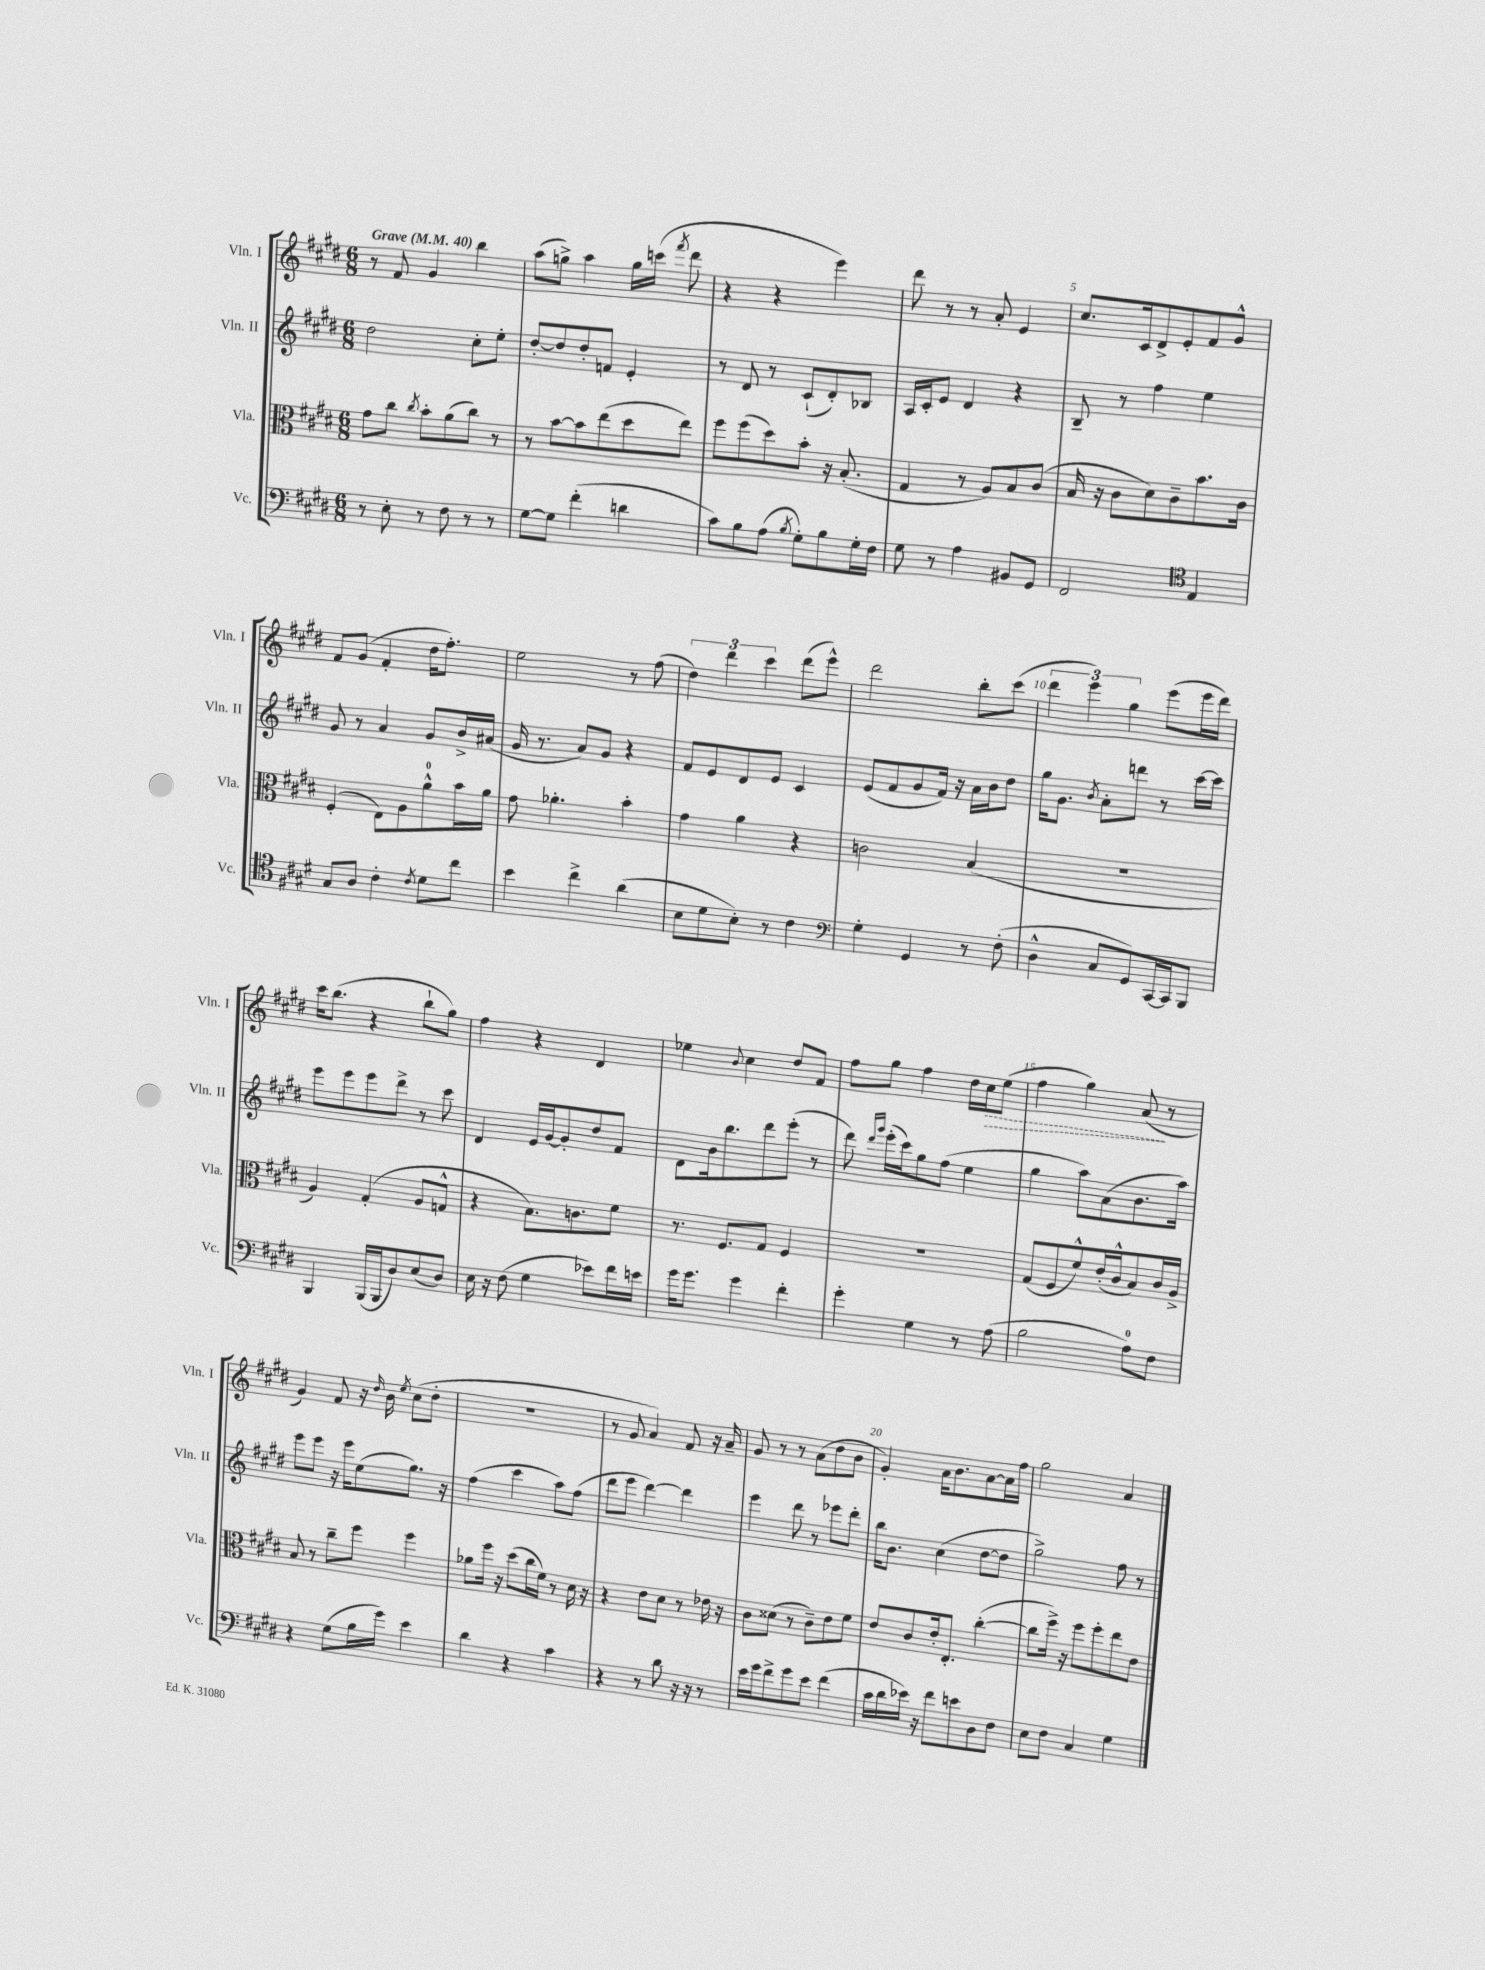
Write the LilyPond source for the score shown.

<<
\new StaffGroup <<
\new Staff = "s0" \with { instrumentName = "Vln. I" shortInstrumentName = "Vln. I" } {
    \clef treble \key e \major \numericTimeSignature \time 6/8 \tempo "Grave" 4 = 40
    \autoBeamOff r8 fis'8 gis'4 b''4 |
    a''8[( g''8]->) a''4 g''16[ c'''16]( \acciaccatura { fis'''8 } dis'''8 |
    r4 r4 e'''4) |
    dis'''8 r8 r8 a'8-. e'4 |
    cis''8.[ cis'16 dis'8-> e'8-. fis'8 gis'8]-^ |
    fis'8[ gis'8]( fis'4-. dis''16[ fis''8.]-.) |
    e''2 r8 fis''8( |
    \tuplet 3/2 { dis''4) dis'''4 cis'''4 } dis'''8[( e'''8]-^) |
    dis'''2 b''8[-. cis'''8]( |
    \tuplet 3/2 { dis'''4 e'''4) gis''4 } e'''8[( e'''16 dis'''16]) |
    cis'''16[ b''8.]( r4 b''8[-! gis''8]) |
    fis''4 r4 dis'4 |
    ees''4 \appoggiatura { b'8 } cis''4 dis''8[ fis'8] |
    fis''8[ gis''8] fis''4 dis''16[ \once \override Hairpin.style = #'dashed-line cis''16\> e''8]( |
    fis''4 gis''4) a'8\!( r8 |
    gis'4) fis'8 r16 \grace { dis''16 } b'16 \acciaccatura { e''8 } cis''8[( dis''8]-. |
    R2. |
    r8 gis'8 a'4) fis'8 r16 a'16-- |
    gis'8 r8 r8 a'8[( dis''8 b'8] |
    gis'4-.) a'16[ b'8. a'8~ a'16 fis''16] |
    gis''2 a'4 \bar "|." |
}
\new Staff = "s1" \with { instrumentName = "Vln. II" shortInstrumentName = "Vln. II" } {
    \clef treble \key e \major \numericTimeSignature \time 6/8
    \autoBeamOff dis''2 cis''8[-. e''8]-. |
    dis''8[~-. dis''8 dis''8-. f'8] e'4-. |
    r8 dis'8 r8 cis'8[-!( dis'8-.) bes8] |
    a16[ cis'16-. e'8] dis'4 r4 |
    b8-- r8 fis''4 e''4 |
    gis'8 r8 a'4 gis'8[ b'16-> ais'16]( |
    gis'16 r8. a'8[) gis'8] r4 |
    fis'8[ e'8 dis'8 e'8] cis'4 |
    e'8[( fis'8 gis'8 fis'16]) r16 a'16[ b'16 dis''8] |
    gis''16[ gis'8.] \acciaccatura { b'8 } a'8[-. d'''8] r8 cis'''16[~ cis'''16] |
    e'''8[ e'''8 e'''8 dis'''8]-> r8 cis'''8 |
    dis'4 e'16[ gis'16~ gis'8-. dis''8 fis'8] |
    dis'8[ b'16 b''8. dis'''8 e'''8]-.( r8 |
    dis'''8) \grace { dis'''16[ gis'''16] } e'''16[-.( cis'''16) gis''8 fis''8]( e''4 |
    gis''4 a''8[) a'8( b'8. a''16]) |
    e'''8[ e'''8] r16 e'''16[ e''8( gis''8.]) r16 |
    fis''4( cis'''4 a''8[) fis''8]( |
    dis'''8[ e'''8] dis'''4~) dis'''4 |
    e'''4 dis'''8 r8 ees'''8[ dis'''8]-. |
    b''16[ b'8.] cis''4( dis''8[~ dis''8] |
    gis''2->) fis''8 r8 \bar "|." |
}
\new Staff = "s2" \with { instrumentName = "Vla." shortInstrumentName = "Vla." } {
    \clef alto \key e \major \numericTimeSignature \time 6/8
    \autoBeamOff gis'8[ cis''8] \acciaccatura { cis''8 } b'8[-. a'8( cis''8]) r8 |
    r8 b'8[~ b'8 e''8( dis''8 e''8]) |
    fis''8[ fis''8( dis''8) b'8]-. r16 b8.-.( |
    gis4 r8 a8[) b8 cis'8]( |
    b16 r16 cis'8[ dis'8) cis'8-- b'8. cis'16] |
    fis4-.( e8[) a8 a'8-0-^ b'16 a'16] |
    gis'8 aes'4.-. b'4-. |
    gis'4 a'4 r4 |
    c'2 b4( |
    R2. |
    a4) gis4-.( a8[ g8]-^ |
    r4 b8.[) c'8. fis'8] |
    r8. fis8.[ gis8] fis4 |
    R2. |
    gis8[( fis8 fis'8-^) e'16-.( cis'16-^ b8) cis'16 a16]-> |
    b8 r8 cis''8[-- fis''8] fis''4 |
    aes'8[ fis''16] r16 dis''8[( cis''16 fis'16]) r8 dis'16 r16 |
    r4 e'8[ dis'8] r8 ees'16 r16 |
    cis'8[ disis'8]( r8 cis'8[--) e'8 fis'8] |
    e'8[ cis'8 e'16-. e8.]-. cis''4~-.( |
    cis''8[ fis''16]->) r16 fis''8[ fis''8-. e''8 e'8] \bar "|." |
}
\new Staff = "s3" \with { instrumentName = "Vc." shortInstrumentName = "Vc." } {
    \clef bass \key e \major \numericTimeSignature \time 6/8
    \autoBeamOff r8 e8-. r8 fis8 r8 r8 |
    gis8[~ gis8] fis'4-.( d'4 |
    cis'8[) b8 a8]( \acciaccatura { b8 } gis8[-.) b8 gis16-. fis16] |
    gis8 r8 a4 bis,8[ gis,8] |
    fis,2 \clef tenor e4 |
    gis8[ a8] cis'4-. \acciaccatura { cis'8 } dis'8[ cis''8] |
    b'4 cis''4-> a'4( |
    b8[ dis'8 b8]-.) r8 cis'4 |
    \clef bass gis4-. gis,4 r8 fis8-.( |
    dis4-^ cis8[ gis,8) cis,16~ cis,16 b,,8] |
    b,,4 b,,16[( b,,16 dis8) e8( dis8]) |
    e16 r16 fis8( gis4 ees'8[) fis'16 e'16] |
    gis'16[ gis'8.] gis'4 fis'4-. |
    gis'4-. gis4 r8 a8( |
    b2 a8[-0) fis8] |
    r4 gis8[( b16 gis'16]) e'4 |
    dis'4 r4 cis'4 |
    r4 r8 dis'8 r16 r16 r8 |
    e'16[ gis'16 fis'8-> gis'8 e'8] fis'4( |
    cis'16[ dis'16 ees'16]) r16 fis'8[ e'8 dis8 fis8] |
    e8[ fis8] cis4 gis4 \bar "|." |
}
>>
>>
\layout { \context { \Score \override BarNumber.break-visibility = ##(#f #t #t) barNumberVisibility = #(every-nth-bar-number-visible 5) } }
